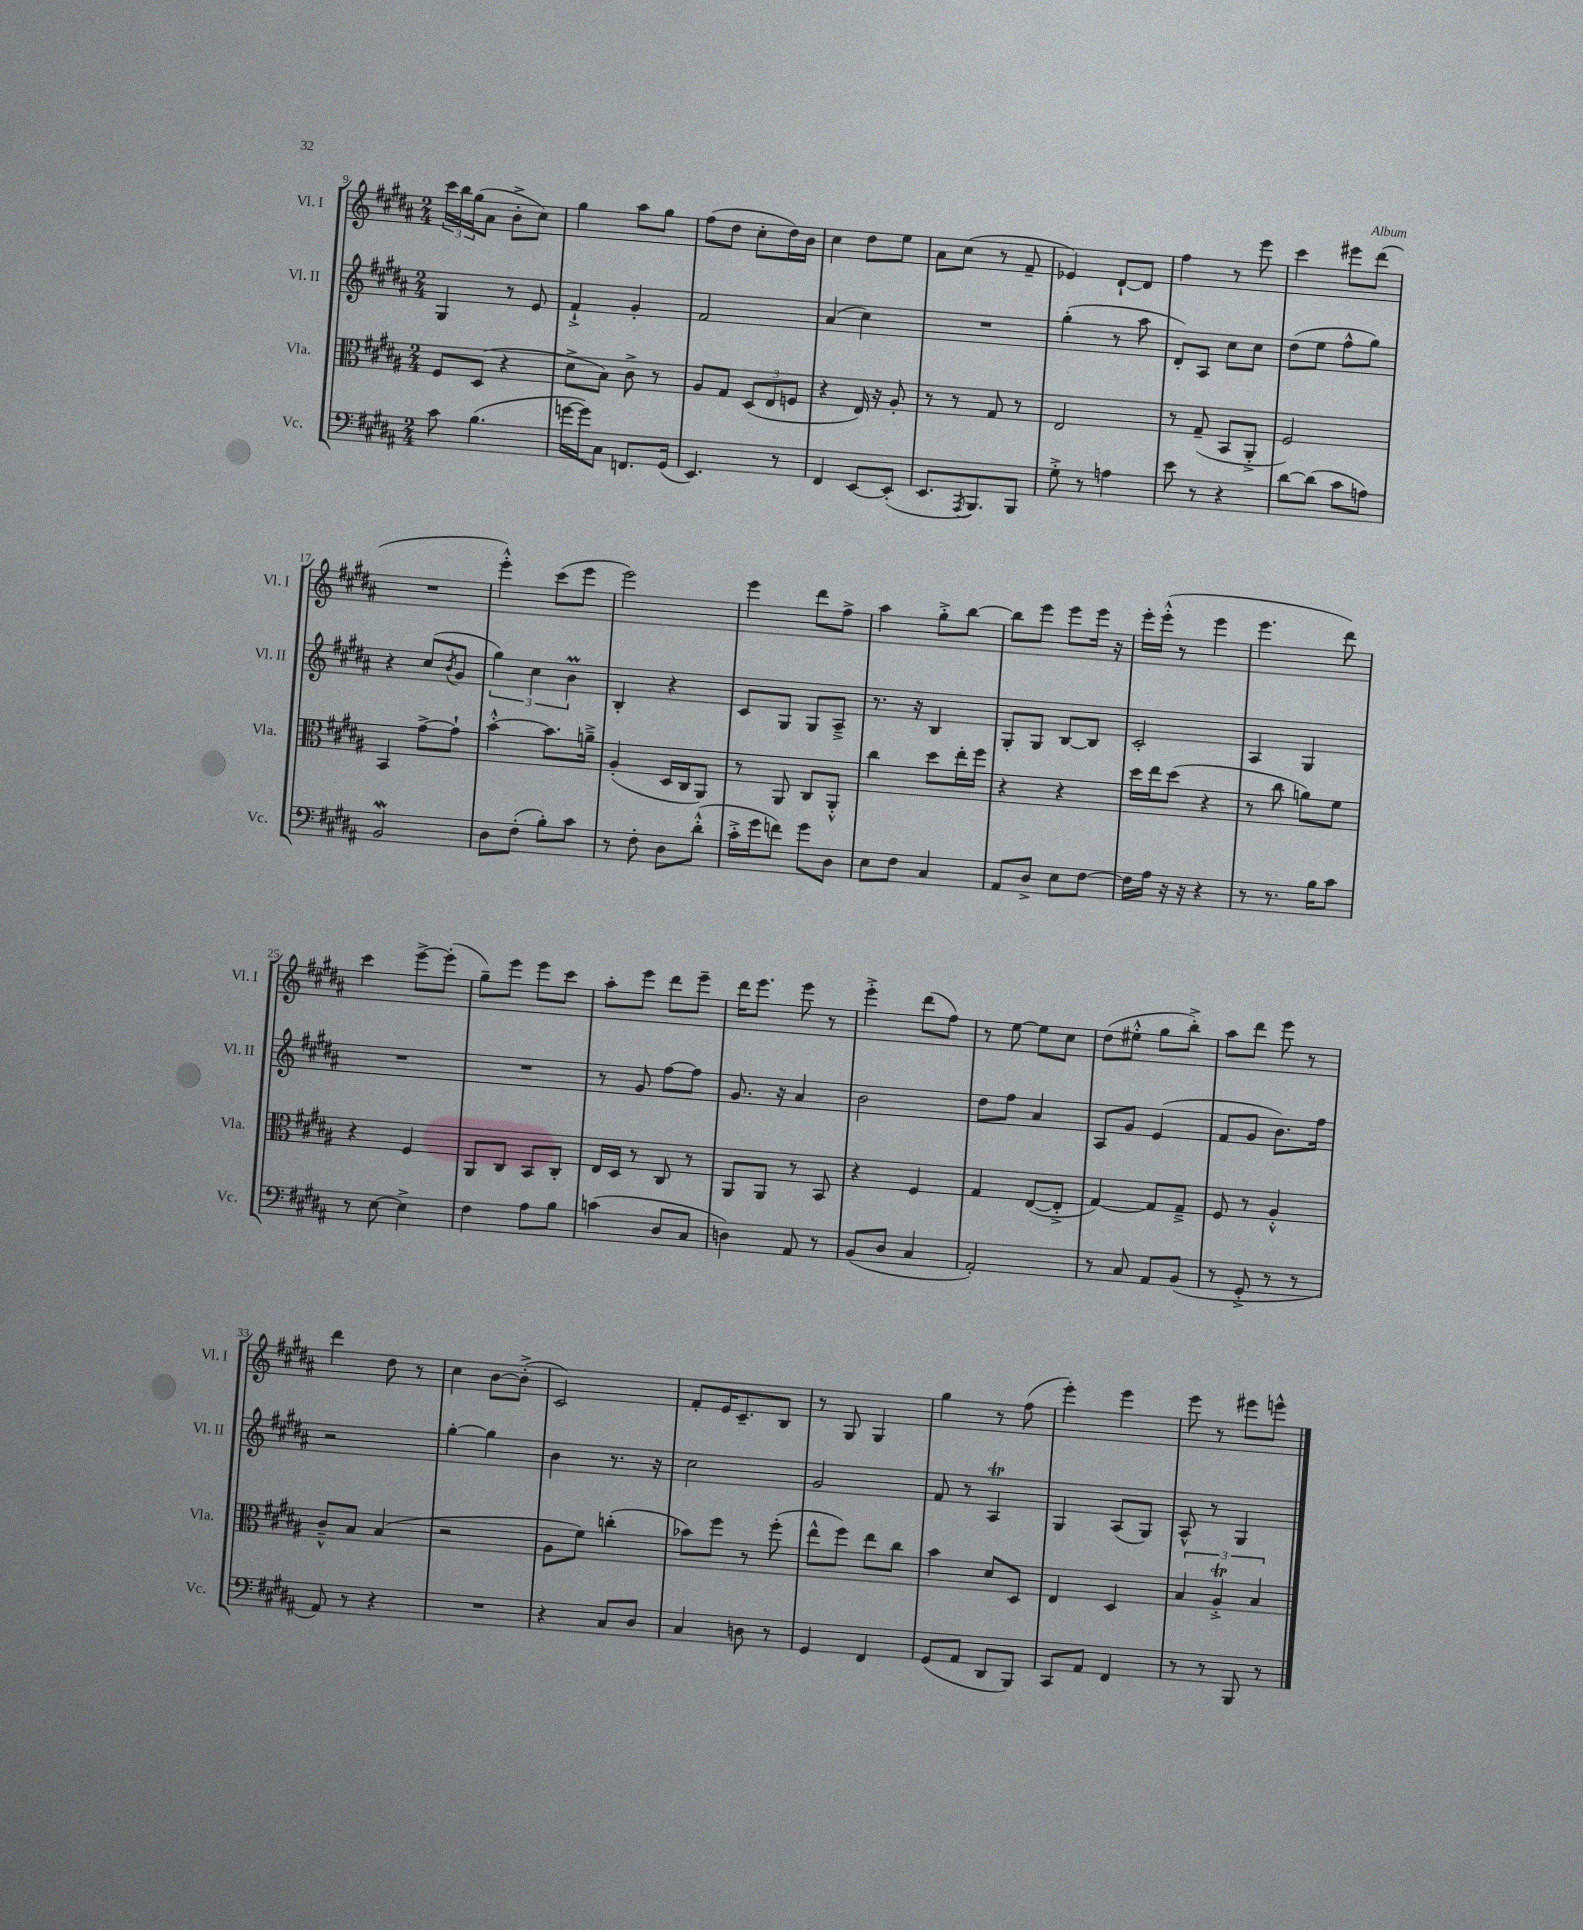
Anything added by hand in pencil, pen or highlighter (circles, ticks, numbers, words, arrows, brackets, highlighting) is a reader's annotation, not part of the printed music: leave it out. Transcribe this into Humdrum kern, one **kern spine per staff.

**kern	**kern	**kern	**kern
*part4	*part3	*part2	*part1
*staff4	*staff3	*staff2	*staff1
*I"Vc.	*I"Vla.	*I"Vl. II	*I"Vl. I
*I'Vc.	*I'Vla.	*I'Vl. II	*I'Vl. I
*clefF4	*clefC3	*clefG2	*clefG2
*k[f#c#g#d#a#]	*k[f#c#g#d#a#]	*k[f#c#g#d#a#]	*k[f#c#g#d#a#]
*M2/4	*M2/4	*M2/4	*M2/4
=9	=9	=9	=9
8c#\	8F#/L	4G#/	24ccc#\LL
.	.	.	24bb\
.	.	.	(24gg#\J
(4.B\	(8D#/J	.	8a#\J
.	4r	8r	8b'^\L
.	.	8e/	8cc#\J)
=10	=10	=10	=10
[16gn\LL	8d#^\L	4f#`^/	4gg#\
16g\J])	.	.	.
8C#\J	8B\J)	.	.
8.FFn/L	8c#^\	4g#'/	8aa#\L
.	8r	.	8gg#\J
(16GG#/Jk	.	.	.
=11	=11	=11	=11
4.EE/)	8A#/L	2f#/	(8ff#\L
.	8G#/J	.	8dd#\J
.	(12D#/L	.	8cc#'\L
.	12E/	.	.
8r	.	.	16dd#\L)
.	12Fn/J	.	.
.	.	.	16b\JJ
=12	=12	=12	=12
4FF#/	4r	(4a#/	4cc#\
[8EE/L	16E/)	4cc#\)	8dd#\L
.	16r	.	.
(8EE'/J]	8A#'/	.	8ee\J
=13	=13	=13	=13
8.EE/L	8r	2r	8a#\L
.	8r	.	(8cc#\J
8qAAA#/	.	.	.
8.BBB/)	.	.	.
.	8G#/	.	8r
8BBB/J	8r	.	8f#~/
=14	=14	=14	=14
8G#'^\	2E/	(4gg#'\	4e-X/)
8r	.	.	.
4An\	.	8r	[8d#`/L
.	.	8aa#\	8d#/J]
=15	=15	=15	=15
8e\	8r	8d#'/L)	4ff#\
8r	(8G#~/	8A#/J	.
4r	8BB/L	8cc#\L	8r
.	8AA#'^/J	8cc#\J	8eee\
=16	=16	=16	=16
[8d#\L	2F#/)	(8dd#\L	4ccc#\
(8d#\J]	.	8ee\J	.
8c#\L	.	8ff#^^\L	8eee#X\L
8An\J)	.	8gg#\J)	(8ddd#\J
!!LO:LB:g=z
=17	=17	=17	=17
2BBw/	4BB/	4r	2r
.	[8g#^\L	(8cc#/L	.
.	.	8qb/	.
.	8g#`\J]	8g#/J	.
=18	=18	=18	=18
8D#\L	[4b'^^\	6gg#\)	4eee'^^\)
(8F#'\J	.	.	.
.	.	6cc#\	.
8B'\L)	8.b\L]	.	(8ccc#\L
.	.	6bM\	.
8c#\J	.	.	8eee\J
.	16an~^\Jk	.	.
=19	=19	=19	=19
8r	(4A#'/	4B'/	2eee\)
8F#'\	.	.	.
8D#\L	16D#/LL	4r	.
.	16C#/J	.	.
(8d#'^^\J	8AA#/J)	.	.
=20	=20	=20	=20
16c#'^\LL	8r	8c#/L	4eee\
16g#\J	.	.	.
8fn\J)	8AA#/	8G#/J	.
8g#\L	8C#/L	8G#/L	8ddd#\L
8D#\J	8AA#'^^/J	8A#~^/J	8ff#^\J
=21	=21	=21	=21
8E\L	4cc#\	8.r	4aa#\
8F#\J	.	.	.
.	.	16r	.
4C#/	8dd#\L	4B/	8gg#'^\L
.	16ee'\L	.	[8bb\J
.	16ff#\JJ	.	.
=22	=22	=22	=22
8AA#/L	4r	8G#'/L	8bb\L]
8D#^/J	.	8G#/J	8eee\J
8E\L	4r	[8B/L	8eee\L
[8F#\J	.	8B/J]	16eee\Jk
.	.	.	16r
=23	=23	=23	=23
16F#\LL]	16dd#\LL	2c#'/	16eee'\LL
16A#\JJ	16ee\J	.	(16eee'^^\JJ
16r	(8dd#\J	.	8r
16r	.	.	.
4r	4r	.	4eee\
=24	=24	=24	=24
8r	8r	4A#/	4.eee\
8.r	8cc#\	.	.
.	8an\L)	4G#/	.
16B\KL	.	.	.
8c#\J	8f#\J	.	8ddd#\)
!!LO:LB:g=z
=25	=25	=25	=25
8r	4r	2r	4ccc#\
[8E\	.	.	.
4E^\]	4F#/	.	[8eee^\L
.	.	.	(8eee'\J]
=26	=26	=26	=26
4F#\	8AA#/L	2r	8gg#~\L)
.	8C#/J	.	8eee\J
8A#\L	8BB/L	.	8eee\L
8B\J	8C#'/J	.	8ccc#\J
=27	=27	=27	=27
(4cn\	16E/LL	8r	8aa#'\L
.	16D#/JJ	.	.
.	8r	8g#/	8eee\J
8D#/L	8C#/	[8ff#\L	8ddd#\L
8C#/J	8r	8ff#\J]	8eee~\J
=28	=28	=28	=28
4Dn\)	8AA#/L	8.g#/	16ddd#\KL
.	.	.	8.eee\J
.	8AA#/J	.	.
.	.	16r	.
8AA#/	8r	4a#/	8eee\
8r	8BB/	.	8r
=29	=29	=29	=29
(8BB/L	4r	2b\	4eee'^\
8D#/J	.	.	.
4C#/	4F#/	.	(8ddd#\L
.	.	.	8ff#\J)
=30	=30	=30	=30
2AA#'/)	4G#/	8dd#\L	8r
.	.	8ff#\J	[8ee\
.	([8E/L	4a#/	8ee\L]
.	8E'^/J]	.	8cc#\J
=31	=31	=31	=31
8r	[4G#/)	8A#/L	(8dd#\L
8C#/	.	8g#/J	8ee#X'^^\J
8AA#/L	8G#/L]	(4e/	8gg#\L
(8BB/J	8G#~^/J	.	8bb'^\J)
=32	=32	=32	=32
8r	8F#/	8f#/L	8aa#\L
8GG#'^/	8r	8g#/J	8ddd#\J
8r	4A#'^^/	8.b\L)	8eee\
8r	.	.	8r
.	.	16ff#\Jk	.
!!LO:LB:g=z
=33	=33	=33	=33
8AA#/)	8c#~^^/L	2r	4ddd#\
8r	8B/J	.	.
4r	(4B/	.	8dd#\
.	.	.	8r
=34	=34	=34	=34
2r	2r	[4gg#'\	4cc#\
.	.	4gg#\]	[8b\L
.	.	.	(8b'^\J]
=35	=35	=35	=35
4r	8A#\L	4b\	2c#/)
.	8f#\J)	.	.
8C#/L	(4ccn'\	8.r	.
8D#/J	.	.	.
.	.	16r	.
=36	=36	=36	=36
4C#/	8b-X\L)	2cc#\	8f#'/L
.	8ff#\J	.	16e/K
.	.	.	8.c#~/
8Dn\	8r	.	.
8r	(8ff#'\	.	8B/J
=37	=37	=37	=37
4GG#/	8ee^^\L	2g#/	8r
.	8ff#\J)	.	8G#/
4FF#/	8ee\L	.	4G#/
.	8cc#\J	.	.
=38	=38	=38	=38
(8GG#/L	4b\	8f#/	4gg#\
8AA#/J	.	8r	.
8DD#/L	8d#/L	4A#t/	8r
8BBB/J)	8D#/J	.	(8ff#\
=39	=39	=39	=39
8CC#/L	4E/	4G#/	4eee'\)
8AA#/J	.	.	.
4FF#/	4D#/	(8A#/L	4eee\
.	.	8G#/J)	.
=40	=40	=40	=40
8r	6B/	8A#^^/	8eee\
8r	.	8r	8r
.	6A#t'^/	.	.
8BBB/	.	4G#/	8eee#X\L
.	6B/	.	.
8r	.	.	8eeen^^\J
==	==	==	==
*-	*-	*-	*-
